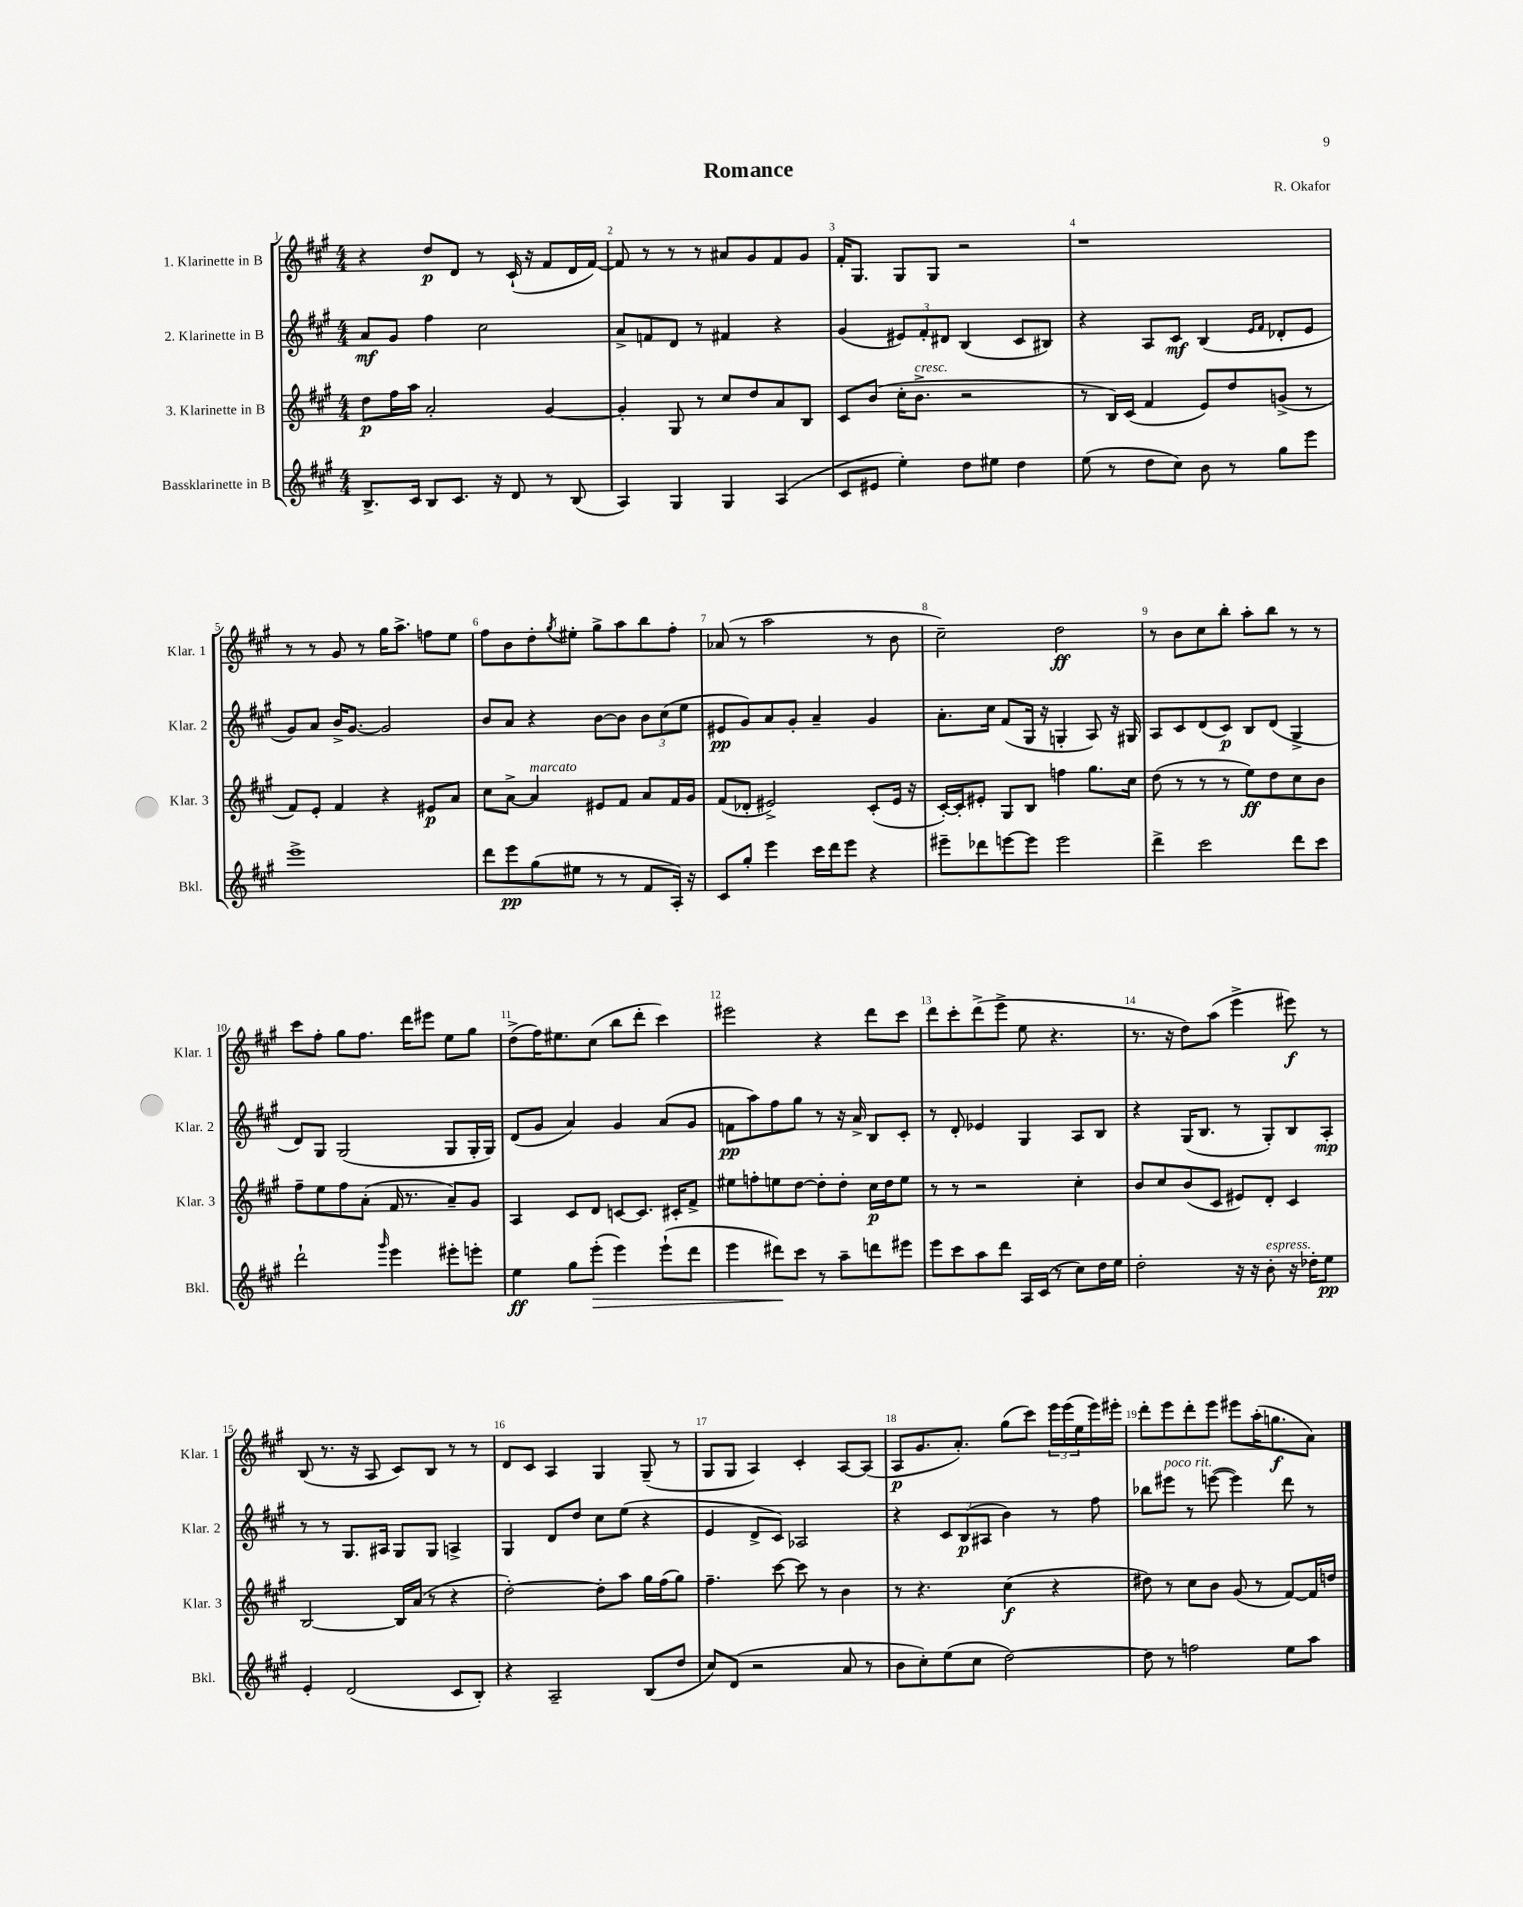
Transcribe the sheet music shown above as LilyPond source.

\header { title = "Romance" composer = "R. Okafor" }
<<
\new StaffGroup <<
\new Staff = "s0" \with { instrumentName = "1. Klarinette in B" shortInstrumentName = "Klar. 1" } {
    \clef treble \key a \major \numericTimeSignature \time 4/4
    r4 d''8\p d'8 r8 cis'16-!( r16 fis'8 d'16 fis'16~) |
    fis'8 r8 r8 r8 ais'8 gis'8 fis'8 gis'8 |
    fis'16-. gis8. gis8 gis8 r2 |
    r1 |
    r8 r8 gis'8 r8 gis''16 a''8.-> f''8 e''8 |
    fis''8 b'8 d''8-. \acciaccatura { gis''8 } eis''8-. gis''8-> a''8 b''8 fis''8-. |
    aes'8( r8 a''2 r8 b'8 |
    cis''2--) d''2\ff |
    r8 b'8 cis''8 b''8-. a''8-. b''8 r8 r8 |
    cis'''8 fis''8-. gis''8 fis''8. d'''16 eis'''8 e''8 gis''8 |
    d''8->( fis''16) eis''8. cis''8( b''8 d'''8-. cis'''4) |
    eis'''2 r4 d'''8 cis'''8 |
    d'''8 cis'''8-. d'''8->( e'''8-> e''8 r4. |
    r8. r16 d''8) a''8( e'''4-> eis'''8\f) r8 |
    b8( r8. r16 a8 cis'8) b8 r8 r8 |
    d'8 cis'8 a4 gis4 gis8--( r8 |
    gis8 gis8 a4) cis'4-. a8~ a8( |
    a8\p gis'8. a'8.-.) gis''8( cis'''8) \tuplet 3/2 { e'''16 e'''16( e''16 } e'''16) eis'''16-. |
    d'''8-. e'''8 d'''8-. e'''8 eis'''8 a''16-.( g''8.\f a'8) \bar "|." |
}
\new Staff = "s1" \with { instrumentName = "2. Klarinette in B" shortInstrumentName = "Klar. 2" } {
    \clef treble \key a \major \numericTimeSignature \time 4/4
    a'8\mf gis'8 fis''4 cis''2 |
    a'8-> f'8 d'8 r8 fis'4 r4 |
    gis'4( \tuplet 3/2 { eis'8) fis'8-. dis'8 } b4( cis'8 bis8) |
    r4 a8 cis'8\mf b4( \grace { e'16 fis'16 } des'8-. e'8 |
    gis'8) a'8 b'16-> gis'8.~ gis'2 |
    b'8 a'8 r4 b'8~ b'8 \tuplet 3/2 { b'8 cis''8( e''8 } |
    eis'8\pp gis'8) a'8 gis'8-. a'4-- gis'4 |
    a'8.-. cis''16 fis'8( gis16 r16 g4-. a8) r16 gis16 |
    a8 cis'8 d'8( cis'8\p) b8 d'8( gis4-> |
    d'8) gis8 gis2( gis8 gis16-. gis16) |
    d'8( gis'8 a'4) gis'4 a'8( gis'8 |
    f'8\pp a''8) fis''8 gis''8 r8 r16 a'16-> b8 cis'8-. |
    r8 d'8-. ees'4 gis4 a8 b8 |
    r4 gis16( b8. r8 gis8-.) b8 a8-.\mp |
    r8 r8 gis8. ais16 gis8 gis8 a4-> |
    gis4 d'8 d''8 cis''8 e''8( r4 |
    e'4 d'8-> cis'8) aes2 |
    r4 \tuplet 3/2 { cis'8 b8\p( ais8 } b'4) r8 fis''8 |
    bes''8 eis'''8^\markup { \italic "poco rit." } r8 e'''8~( e'''4) d'''8 r8 \bar "|." |
}
\new Staff = "s2" \with { instrumentName = "3. Klarinette in B" shortInstrumentName = "Klar. 3" } {
    \clef treble \key a \major \numericTimeSignature \time 4/4
    d''8\p fis''16 a''16 a'2-. gis'4~ |
    gis'4-. gis8 r8 cis''8 d''8 a'8 b8 |
    cis'8 b'8( cis''16-. b'8.->^\markup { \italic "cresc." } r2 |
    r8 b16) cis'16( fis'4 e'8) d''8 g'8->( r8 |
    fis'8) e'8-. fis'4 r4 eis'8\p a'8 |
    cis''8 a'8~-> a'4^\markup { \italic "marcato" } eis'8 fis'8 a'8 fis'16 gis'16 |
    fis'8( des'8-. eis'2->) cis'8-.( eis'16 r16 |
    cis'16~-.) cis'16-. eis'8-. gis8 b8 f''4 gis''8. cis''16 |
    d''8( r8 r8 r8 e''8\ff) d''8 cis''8 b'8 |
    fis''8-- e''8 fis''8 a'8-.( fis'16 r8. a'8--) gis'8 |
    a4 cis'8 d'8 c'8~ c'8. cis'16-. fis'8-> |
    eis''8 f''8-. e''8 d''8~ d''8-. d''8-. cis''16\p d''16 e''8 |
    r8 r8 r2 cis''4-. |
    b'8 cis''8 b'8( cis'8 eis'8) d'8-. cis'4 |
    b2~ b16 a'16( r8 r4 |
    d''2~-.) d''8-. a''8 gis''16 fis''16( gis''8) |
    fis''4.-- cis'''8~ cis'''8 r8 b'4 |
    r8 r4. cis''4\f( r4 |
    dis''8) r8 cis''8 b'8 gis'8( r8 fis'8~) fis'16 d''16 \bar "|." |
}
\new Staff = "s3" \with { instrumentName = "Bassklarinette in B" shortInstrumentName = "Bkl." } {
    \clef treble \key a \major \numericTimeSignature \time 4/4
    b8.-> cis'16 b8 cis'8. r16 d'8 r8 b8( |
    a4) gis4 gis4 a4( |
    cis'8 eis'8 e''4-.) d''8 eis''8 d''4 |
    e''8( r8 d''8 cis''8) b'8 r8 gis''8 e'''8 |
    e'''1-> |
    d'''8 e'''8\pp gis''8( eis''8 r8 r8 fis'8 a16-.) r16 |
    cis'8 gis''8-. e'''4 cis'''16 d'''16 e'''8 r4 |
    eis'''8-- des'''8 e'''8~ e'''8 e'''2 |
    d'''4-> cis'''2 d'''8 cis'''8 |
    d'''2-! \grace { gis'''16 } e'''4 eis'''8-. e'''8-. |
    e''4\ff gis''8 e'''8-.\>( e'''4) e'''8-!( d'''8 |
    e'''4 dis'''8\!) cis'''8 r8 a''8-- d'''8 eis'''8 |
    e'''8 cis'''8 a''8 d'''8 a16 cis'16( r8 cis''8) d''16 e''16 |
    d''2-. r16 r16 b'8-.^\markup { \italic "espress." } r16 des''16-. e''8\pp |
    e'4-. d'2( cis'8 b8-.) |
    r4 a2-- b8( d''8 |
    cis''8) d'8( r2 a'8 r8 |
    b'8 cis''8-.) e''8( cis''8 d''2~) |
    d''8 r8 f''2 e''8 a''8 \bar "|." |
}
>>
>>
\layout { \context { \Score \override BarNumber.break-visibility = ##(#f #t #t) barNumberVisibility = #all-bar-numbers-visible } }
